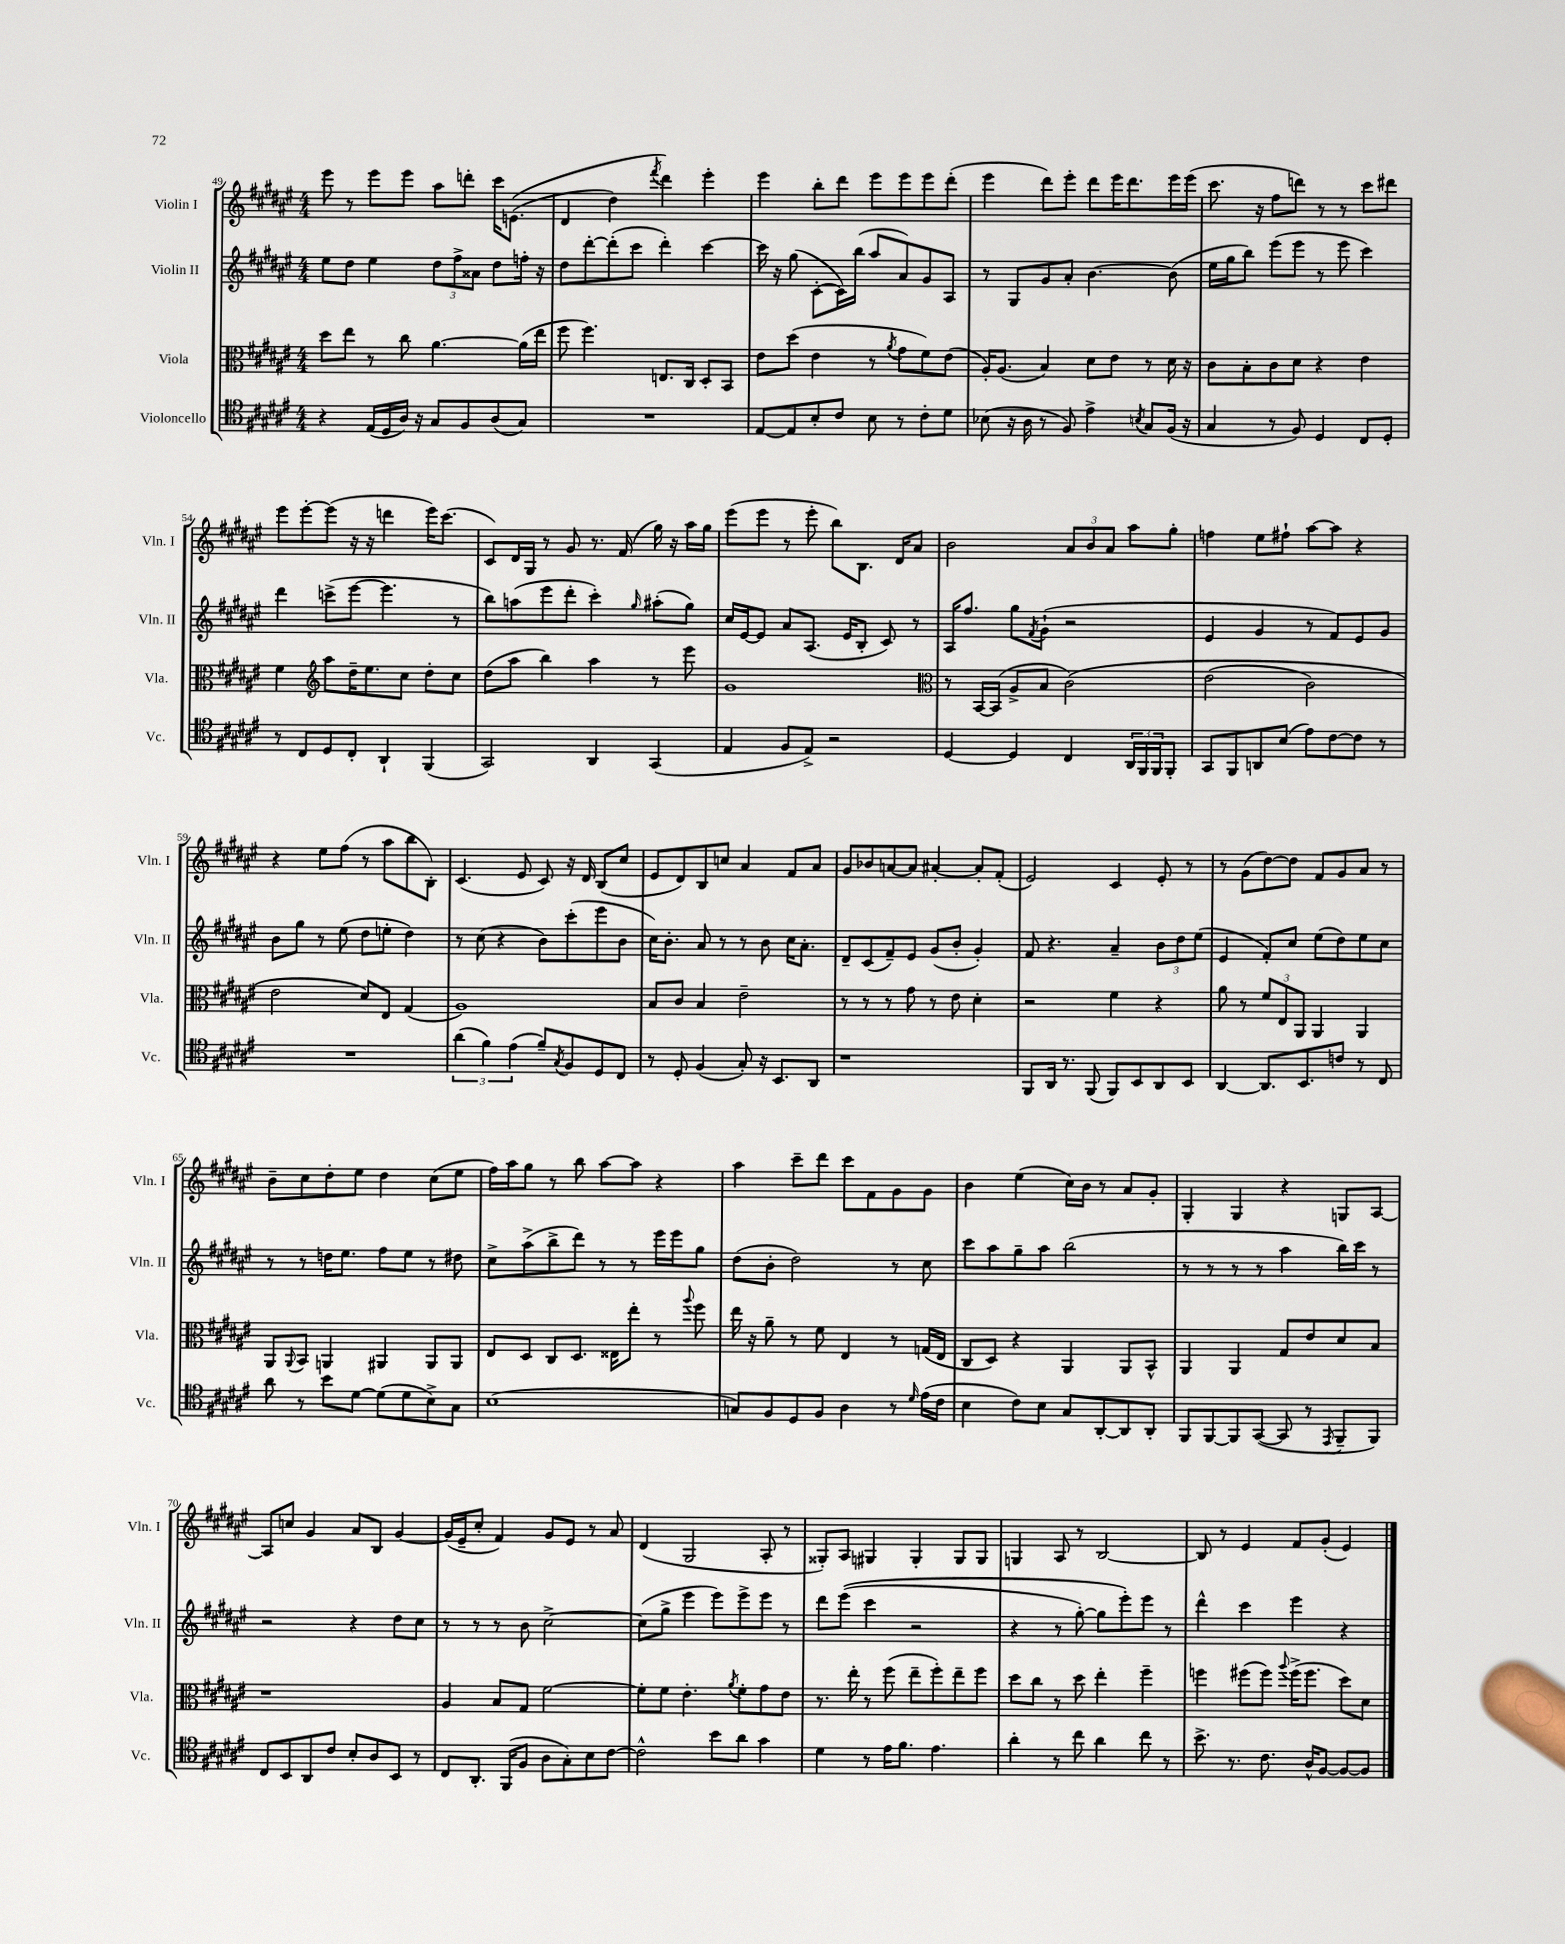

**kern	**kern	**kern	**kern
*staff4	*staff3	*staff2	*staff1
*clefC4	*clefC3	*clefG2	*clefG2
*k[f#c#g#d#a#e#]	*k[f#c#g#d#a#e#]	*k[f#c#g#d#a#e#]	*k[f#c#g#d#a#e#]
*M4/4	*M4/4	*M4/4	*M4/4
4r	8dd#\L	8ee#\L	8eee#\
.	8ee#\J	8dd#\J	8r
(16E#/LL	8r	4ee#\	8eee#\L
16D#/	.	.	.
16A#/JJ)	8cc#\	.	8eee#\J
16r	.	.	.
8G#/L	[4.a#\	12dd#\L	8aa#\L
.	.	12ff#^\	.
8F#/	.	.	8ddd'\J
.	.	12a##\J	.
(8A#/	.	8dd#\L	16ccc#\LK
.	.	.	&((8.e\J
8G#/J)	(16a#\]LL	16ff'\Jk	.
.	16ee#\JJ	16r	.
=	=	=	=
1r	8ff#\	8dd#\L	4d#/
.	4.ff#\)	[8ddd#'\	.
.	.	(8ddd#'\]	4dd#\)
.	.	8ccc#\J	.
.	.	.	8qfff#/
.	8.E/L	4ddd#'\)	4ddd#\&)
.	16C#/Jk	.	.
.	8D#'/L	[4ccc#\	4eee#'\
.	8BB/J	.	.
=	=	=	=
[8E#/L	8e#\L	16ccc#\]	4eee#\
.	.	16r	.
8E#/]	(8dd#\J	(8gg#\	.
8B'/	4e#\	[8c#'\L	8bb'\L
8c#/J	.	16c#\]L)	8ddd#\J
.	.	(16bb\JJ	.
8B\	8r	8aa#/L	8eee#\L
.	8qa#/	.	.
8r	8g#\L	8a#/)	8eee#\
8c#'\L	8f#\)	8g#/	8eee#\
8d#\J	(8e#\J	8A#/J	(8ddd#'\J
=	=	=	=
(8B-\	16A#'/LK)	8r	4eee#\
.	(8.A#/J	.	.
16r	.	8G#/L	.
16A#\	.	.	.
8r	4B/)	8g#/	8ddd#\L)
8F#/)	.	8a#'/J	8eee#'\J
4e#^\	8d#\L	[4.b\	8ddd#\L
.	8e#\J	.	16eee#\K
.	.	.	8.ddd#\
8qB/	.	.	.
8G#/L	8r	.	.
(16F#/Jk	16d#\	(8b\]	16eee#\L
16r	16r	.	(16eee#\JJ
=	=	=	=
4G#/	8c#\L	16ee#\LL	8.ccc#\
.	.	16gg#\J	.
.	8B'\	8bb\J)	.
.	.	.	16r
8r	8c#\	(8eee#\L	8ff#\L
8F#/)	8d#\J	8eee#\J	8ddd\J)
4D#/	4r	8r	8r
.	.	8eee#\	8r
8C#/L	4e#\	4ccc#\)	8ccc#\L
8D#'/J	.	.	8ddd#\J
=	=	=	=
8r	4f#\	4ddd#\	8eee#\L
8C#/L	.	.	[8eee#'\
*	*clefG2	*	*
8D#/	8aa#\L	(8ccc^\L	(8eee#\]J
8C#'/J	16dd#~\K	[8eee#\J	16r
.	8.ee#\	.	16r
4AA#`/	.	4.eee#\]	4ddd\
.	8cc#\J	.	.
(4FF#/	8dd#'\L	.	16eee#\LK)
.	.	.	(8.ccc#\J
.	8cc#\J	8r	.
=	=	=	=
2GG#/)	(8dd#\L	8bb\L)	8c#/L)
.	8aa#\J	(8aa\	16d#/L
.	.	.	16G#/JJ
.	4bb\)	8eee#\	8r
.	.	8ddd#'\J	8g#/
4AA#/	4aa#\	4ccc#'\)	8.r
.	.	.	(16f#/
.	.	16qqgg#/	.
(4GG#/	8r	(8aa#'\L	16gg#\)
.	.	.	16r
.	8eee#\	8gg#\J)	16aa#\LL
.	.	.	16gg#\JJ
=	=	=	=
4E#/	1g#	16cc#/LL	(8eee#\L
.	.	[16e#/J	.
.	.	8e#/]J	8eee#\J
8F#/L	.	8a#/L	8r
8E#^/J)	.	(8.A#/J	8eee#'\
2r	.	.	8bb\L)
.	.	16e#/LK	.
.	.	8B'/J	8.B\J
.	.	8c#/)	.
.	.	.	16d#/LK
.	.	8r	8a#/J
=	=	=	=
*	*clefC3	*	*
[4D#/	8r	16A#/LK	2b\
.	.	8.ff#/J	.
.	[16BB/LL	.	.
.	(16BB/]JJ	.	.
4D#/]	8A#^/L	8gg#\L	.
.	.	8qf#/	.
.	8B/J	(8g#`\J	.
4C#/	&(2c#\)	2r	12a#/L
.	.	.	12b/
.	.	.	12a#/J
24AA#/LL	.	.	8aa#\L
24FF#/	.	.	.
24FF#/J	.	.	.
8FF#'/J	.	.	8gg#'\J
=	=	=	=
8GG#/L	(2e#\	4e#/	4ff\
8FF#/	.	.	.
8AA/	.	4g#/	8ee#\L
(8B/J	.	.	8ff#`\J
8e#\L)	2c#\)	8r	[8aa#\L
[8c#\	.	8f#/L)	8aa#\]J
8c#\]J	.	8e#/	4r
8r	.	8g#/J	.
=	=	=	=
1r	2e#\	8b\L	4r
.	.	8gg#\J	.
.	.	8r	8ee#\L
.	.	(8ee#\	(8ff#\J
.	8d#/L&)	8dd#\L	8r
.	8E#/J	8ee'\J	8aa#\L
.	(4G#/	4dd#\)	8bb\
.	.	.	8B'\J)
=	=	=	=
(6a#\	1A#)	8r	(4.c#/
.	.	(8cc#\	.
6f#\)	.	.	.
.	.	4r	.
(6e#\	.	.	.
.	.	.	8e#/
8f#~/L)	.	8b\L)	8c#/)
8qG#/	.	.	.
8F#/	.	(8ccc#'\	16r
.	.	.	16d#/
8D#/	.	8eee#\	(8B/L
8C#/J	.	8b\J	8cc#/J
=	=	=	=
8r	8B/L	16cc#\LK)	8e#/L
.	.	8.b'\J	.
8D#'/	8c#/J	.	8d#/)
(4F#/	4B/	8a#/	8B/
.	.	8r	8cc/J
8G#'/)	2e#~\	8r	4a#/
16r	.	8b\	.
8.BB/L	.	.	.
.	.	16cc#\LK	8f#/L
.	.	8.a#'\J	.
8AA#/J	.	.	8a#/J
=	=	=	=
1r	8r	8d#~/L	8g#/L
.	8r	(8c#/	8b-/
.	8r	8f#~/)	[8a/
.	8g#\	8e#/J	8a/]J
.	8r	(8g#/L	[4a#'/
.	8e#\	8b'/J	.
.	4d#'\	4g#'/)	8a#'/]L
.	.	.	(8f#'/J
=	=	=	=
8FF#/L	2r	8f#/	2e#/)
16AA#/Jk	.	4.r	.
8.r	.	.	.
(8FF#/	.	.	.
8FF#/L)	4f#\	4a#~/	4c#/
8BB/	.	.	.
8AA#/	4r	12b\L	8e#'/
.	.	12dd#\	.
8BB/J	.	.	8r
.	.	(12ee#\J	.
=	=	=	=
[4AA#/	8a#\	4e#/	8r
.	8r	.	(8g#\L
8.AA#/]L	12f#/L	8f#'/L)	[8dd#\)
.	12E#/	.	.
.	.	8cc#/J	8dd#\]J
.	12AA#/J	.	.
8.BB/	.	.	.
.	4AA#/	(8ee#\L	8f#/L
8c/J	.	8dd#\)	8g#/
8r	4AA#/	8ee#\	8a#/J
8C#/	.	8cc#\J	8r
=	=	=	=
8a#\	8AA#/L	8r	8b~\L
.	8qqAA#/	.	.
8r	8BB/J	8r	8cc#\
8b\L	4AA/	16dd\LK	8dd#'\
.	.	8.ee#\J	.
[8d#\J	.	.	8ee#\J
(8d#\]L	4AA#/	8ff#\L	4dd#\
8d#\	.	8ee#\J	.
8B^\)	8AA#/L	8r	(8cc#\L
8G#\J	8AA#/J	8dd#\	8ee#\J
=	=	=	=
(1B	8E#/L	8cc#^\L	16ff#\LL)
.	.	.	16aa#\J
.	8D#/J	(8aa#^\	8gg#\J
.	8C#/L	8bb^\	8r
.	8.D#/J	8ddd#\J)	8bb\
.	.	8r	[8aa#\L
.	16E##\LK	.	.
.	8ee#'\J	8r	8aa#\]J
.	8r	16eee#\LL	4r
.	.	16eee#\J	.
.	8qqaa#/	.	.
.	8ff#\	8gg#\J	.
=	=	=	=
8G/L)	16ee#\	(8dd#\L	4aa#\
.	16r	.	.
8F#/	8a#~\	8b'\J	.
8D#/	8r	2dd#\)	8ccc#~\L
8F#/J	8f#\	.	8ddd#\J
4A#\	4E#/	.	8ccc#\L
.	.	.	8f#\
8r	8r	8r	8g#\
16qqd#/	.	.	.
(16e#\LL	(16G/LL	8cc#\	8g#\J
16c#\JJ	16E#/JJ	.	.
=	=	=	=
4B\	8C#/L	8ccc#\L	4b\
.	8D#/J)	8aa#\	.
8c#\L)	4r	8gg#~\	(4ee#\
8B\J	.	8aa#\J	.
8G#/L	4AA#/	(2bb\	16cc#\LL)
.	.	.	16b\JJ
[8AA#'/	.	.	8r
8AA#/]	8AA#/L	.	8a#/L
8AA#'/J	8BB^^/J	.	8g#'/J
=	=	=	=
8FF#/L	4AA#/	8r	4G#'/
[8FF#/	.	8r	.
8FF#/]	4AA#/	8r	4G#/
([8GG#/J	.	8r	.
8GG#/]	8G#/L	4aa#\	4r
8r	8e#/	.	.
8qEE#/	.	.	.
8FF#~/L	8d#/	16bb\LL)	8G/L
.	.	16ccc#\JJ	.
8FF#/J)	8B/J	8r	[8A#/J
=	=	=	=
8C#/L	1r	2r	8A#/]L
8BB/	.	.	8cc/J
8AA#/	.	.	4g#/
8c#/J	.	.	.
8B'/L	.	4r	8a#/L
8A#/	.	.	8B/J
8BB/J	.	8dd#\L	[4g#/
8r	.	8cc#\J	.
=	=	=	=
8C#/L	4A#/	8r	(16g#/]LL
.	.	.	16e#~/J
8.AA#'/J	.	8r	8cc#'/J
.	8B/L	8r	4f#/)
(16FF#/LK	.	.	.
8F#/J	8G#/J	8b\	.
8A#\L	[2f#\	[2cc#^\	8g#/L
8G#'\)	.	.	8e#/J
8B\	.	.	8r
[8c#\J	.	.	8a#/
=	=	=	=
2c#^^\]	8f#'\]L	(8cc#\]L	(4d#/
.	8f#\J	8gg#^\J	.
.	4.e#'\	4eee#\	2G#/
8b\L	.	8eee#\L)	.
.	8qa#/	.	.
8a#\J	8f#'\L	8eee#^\	.
4g#\	8g#\	8eee#\J	8A#'/
.	8e#\J	8r	8r
=	=	=	=
4d#\	8.r	8ddd#\L	8G##'/L)
.	.	&((8eee#\J	8A#/J
.	16ee#'\	.	.
8r	8r	4ccc#\	4G#/
16e#\LK	(8ff#\	.	.
8.f#\J	.	.	.
.	8ee#~\L	2r	4G#'/
4.e#\	8ff#'\)	.	.
.	8ee#~\	.	8G#/L
.	8ff#\J	.	8G#/J
=	=	=	=
4a#'\	8dd#\L	4r	4G/
.	8cc#\J	.	.
8r	8r	8r	8A#/
8cc#\	8dd#\	[8gg#'\)	8r
4a#\	4ee#'\	8gg#\]L	[2B/
.	.	8eee#'\&)	.
8cc#\	4ff#~\	8eee#\J	.
8r	.	8r	.
=	=	=	=
8.b^\	4ff\	4ddd#^^\	8B/]
.	.	.	8r
8.r	.	.	.
.	(8ff#\L	4ccc#\	4e#/
8.c#\	8ff#\J)	.	.
.	8qqaa#/	.	.
.	(16ff#^\LK	4eee#\	8f#/L
16A#^^/LK	8.ff#\J	.	.
[8F#/J	.	.	(8g#'/J
8F#/_L	8dd#\L)	4r	4e#/)
8F#/]J	8d#\J	.	.
==	==	==	==
*-	*-	*-	*-
